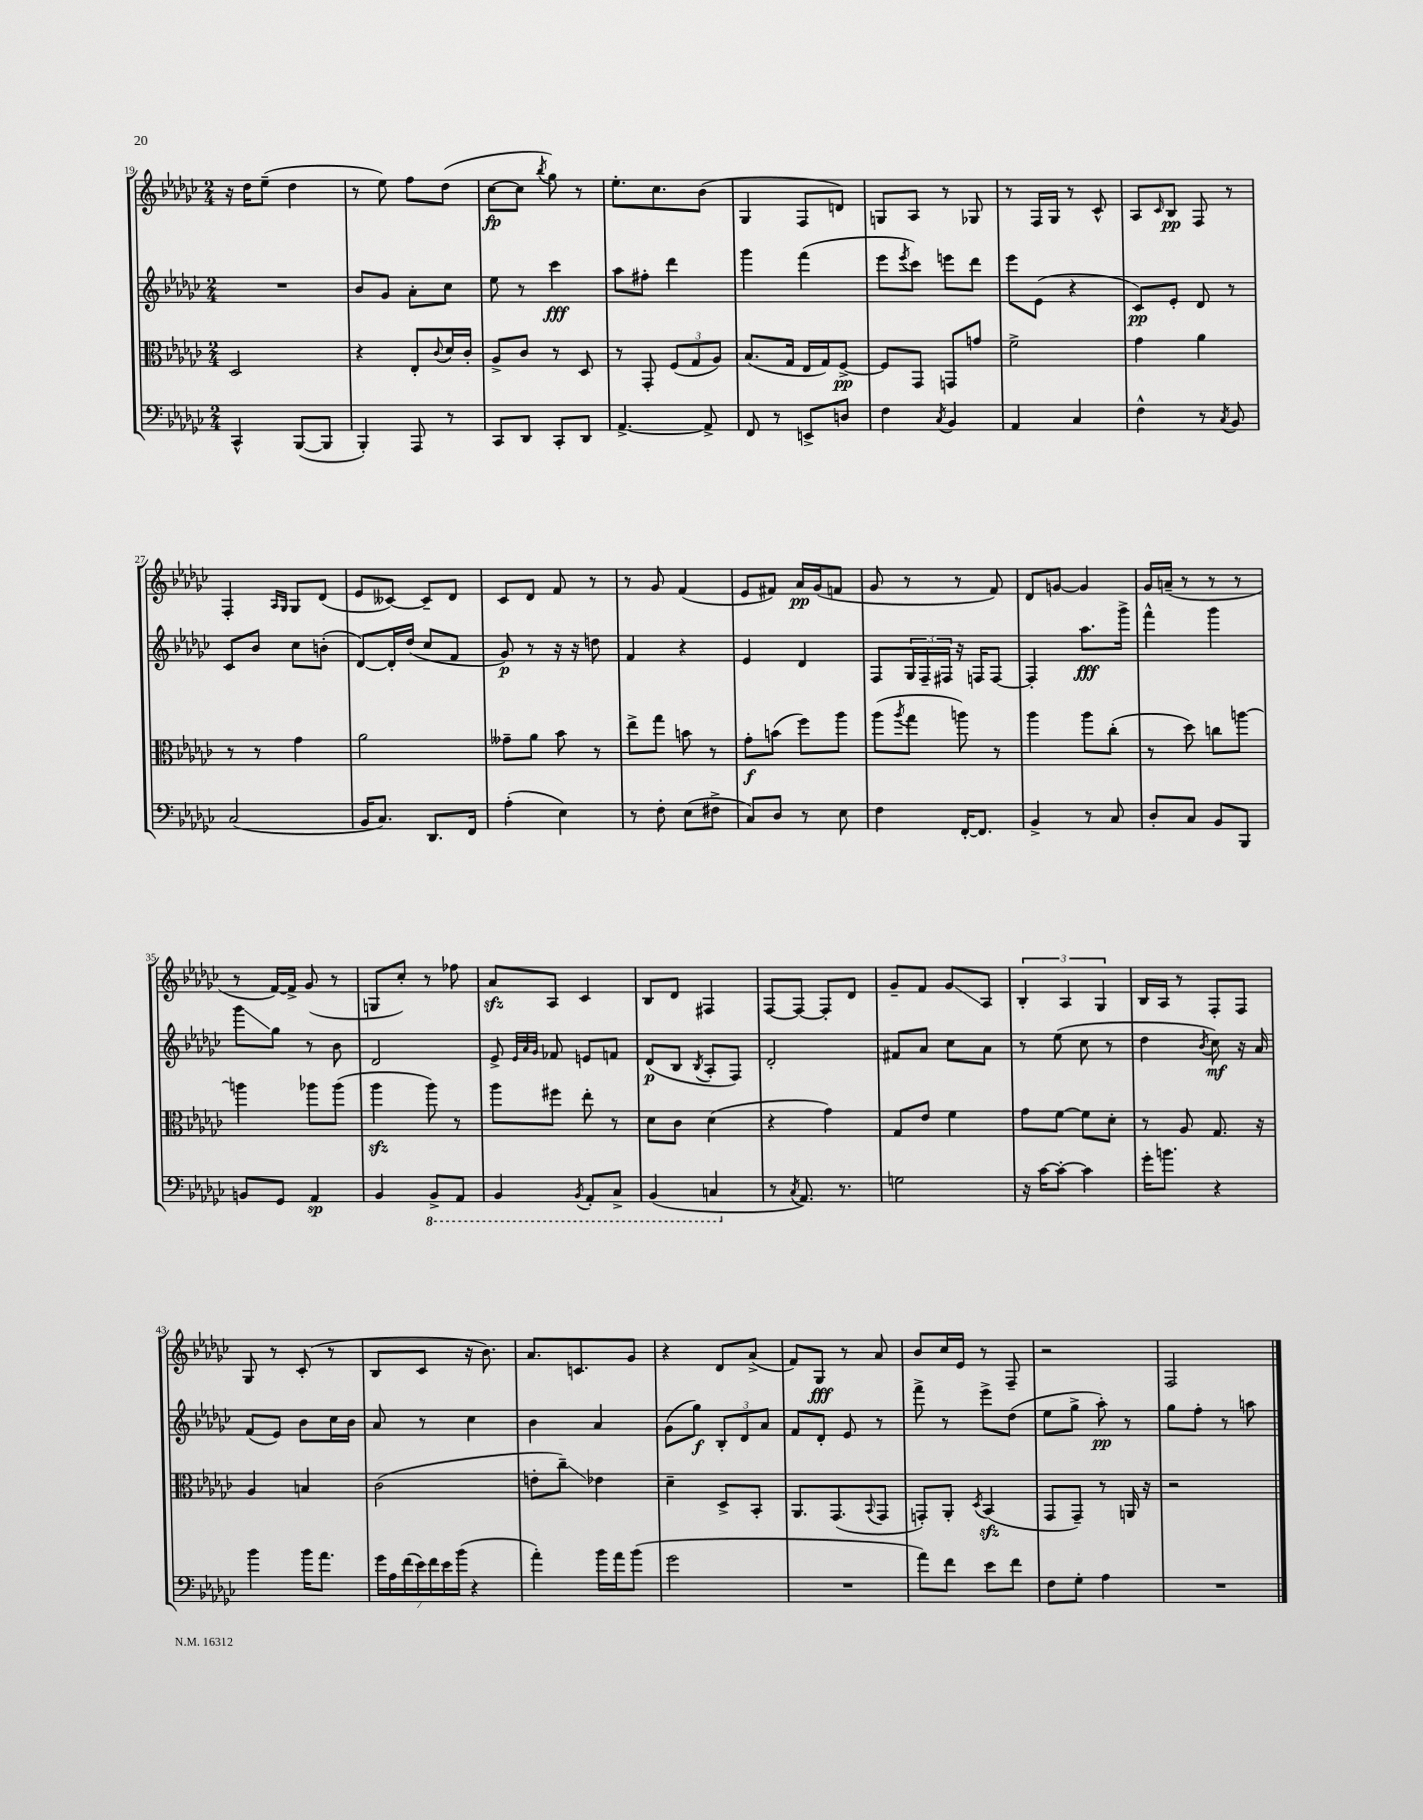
<<
\new StaffGroup <<
\new Staff = "s0" {
    \clef treble \key ges \major \numericTimeSignature \time 2/4
    r16 des''16 ees''8--( des''4 |
    r8 ees''8) f''8 des''8( |
    ces''8~\fp ces''8 \acciaccatura { bes''8 } ges''8) r8 |
    ees''8.-. ces''8. bes'8( |
    ges4 f8 d'8) |
    g8 aes8 r8 ges8 |
    r8 f16 ges16 r8 ces'8-^ |
    aes8 \grace { ces'16 } bes8\pp f8 r8 |
    f4-. \grace { aes16 ges16 } ges8 des'8( |
    ees'8 ceses'8~) ceses'8-- des'8 |
    ces'8 des'8 f'8 r8 |
    r8 ges'8 f'4( |
    ees'8 fis'8) aes'16\pp ges'16( f'8 |
    ges'8 r8 r8 f'8) |
    des'8 g'8~ g'4 |
    ges'16 a'16--( r8 r8 r8 |
    r8 f'16~) f'16-> ges'8( r8 |
    g8 ces''8-.) r8 fes''8 |
    aes'8\sfz aes8 ces'4 |
    bes8 des'8 fis4 |
    f8~ f8~ f8-. des'8 |
    ges'8-- f'8 ges'8\glissando aes8 |
    \tuplet 3/2 { bes4-. aes4 ges4 } |
    bes16 aes16 r8 f8-. f8 |
    ges8 r8 ces'8-.( r8 |
    bes8 ces'8 r16 bes'8.) |
    aes'8. c'8. ges'8 |
    r4 des'8 aes'8->( |
    f'8) ges8\fff r8 aes'8 |
    bes'8 ces''16 ees'16 r8 f8-- |
    r2 |
    f2 \bar "|." |
}
\new Staff = "s1" {
    \clef treble \key ges \major \numericTimeSignature \time 2/4
    R2 |
    bes'8 ges'8 aes'8-. ces''8 |
    ees''8 r8 ces'''4\fff |
    aes''8 fis''8-. des'''4 |
    ges'''4 f'''4( |
    ees'''8 \acciaccatura { ees'''8 } ces'''8) e'''8 des'''8 |
    ees'''8 ees'8( r4 |
    ces'8\pp) ees'8-. des'8 r8 |
    ces'8 bes'8 ces''8 b'8-.( |
    des'8~) des'16-. des''16( ces''8 f'8 |
    ges'8\p) r8 r16 r16 d''8 |
    f'4 r4 |
    ees'4 des'4 |
    f8 \tuplet 3/2 { ges16 f16-- fis16 } r16 f16 f8~ |
    f4-. aes''8.\fff ges'''16-> |
    f'''4-^ ges'''4 |
    ges'''8\glissando ges''8 r8 bes'8 |
    des'2 |
    ees'8-> \grace { ees'32 aes'32 ges'32 } fes'8 e'8 f'8 |
    des'8\p( bes8 \acciaccatura { bes8 } aes8-. f8) |
    des'2-. |
    fis'8 aes'8 ces''8 aes'8 |
    r8 ees''8( ces''8 r8 |
    des''4 \acciaccatura { bes'8 } ces''8\mf) r16 aes'16 |
    f'8( ees'8) bes'8 ces''16 bes'16 |
    aes'8 r8 ces''4 |
    bes'4 aes'4 |
    ges'8( ges''8\f) \tuplet 3/2 { bes8-. des'8 aes'8 } |
    f'8 des'8-. ees'8 r8 |
    f'''8-> r8 ees'''8-> des''8( |
    ees''8 ges''8-> aes''8-.\pp) r8 |
    ges''8 f''8-. r8 a''8 \bar "|." |
}
\new Staff = "s2" {
    \clef alto \key ges \major \numericTimeSignature \time 2/4
    des2 |
    r4 ees8-. \appoggiatura { ces'8 } des'16 ces'16-. |
    aes8-> ces'8 r8 des8 |
    r8 ges,8-. \tuplet 3/2 { f8( ges8 aes8) } |
    bes8.( ges16 ees16 ges16) f8~->\pp |
    f8 ges,8 g,8 g'8 |
    f'2-> |
    ges'4 aes'4 |
    r8 r8 ges'4 |
    aes'2 |
    geses'8-- aes'8 bes'8 r8 |
    ees''8-> ges''8 b'8 r8 |
    ges'8-.\f b'8( f''8) aes''8 |
    aes''8( \acciaccatura { aes''8 } ges''8 a''8) r8 |
    aes''4 aes''8 ces''8-.( |
    r8 des''8) c''8 a''8~ |
    a''4 aes''8 aes''8( |
    aes''4\sfz aes''8) r8 |
    aes''8 fis''8 ees''8-. r8 |
    des'8 ces'8 des'4( |
    r4 ges'4) |
    ges8 ees'8 f'4 |
    ges'8 f'8~ f'8 des'8-. |
    r8 aes8 ges8. r16 |
    aes4 b4 |
    ces'2( |
    e'8-. ces''8--\glissando) ees'4 |
    des'4-- des8-> bes,8-. |
    aes,8. ges,8.( \appoggiatura { bes,8 } ges,8 |
    g,8-.) aes,8-. \acciaccatura { des8 } bes,4\sfz( |
    ges,8 ges,8--) r8 a,16 r16 |
    r2 \bar "|." |
}
\new Staff = "s3" {
    \clef bass \key ges \major \numericTimeSignature \time 2/4
    ces,4-^ bes,,8~( bes,,8 |
    bes,,4-.) aes,,8 r8 |
    ces,8 des,8 ces,8-. des,8 |
    aes,4.~-> aes,8-> |
    f,8 r8 e,8-> d8 |
    f4 \acciaccatura { ces8 } bes,4 |
    aes,4 ces4 |
    f4-^ r8 \acciaccatura { ces8 } bes,8 |
    ces2( |
    bes,16 ces8.) des,8. f,16 |
    aes4-.( ees4) |
    r8 f8-. ees8( fis8-> |
    ces8) des8 r8 ees8 |
    f4 f,16~-. f,8. |
    bes,4-> r8 ces8 |
    des8-. ces8 bes,8 bes,,8 |
    b,8 ges,8 aes,4\sp |
    bes,4 \ottava #-1 bes,,8-> aes,,8 |
    bes,,4 \acciaccatura { bes,,8 } aes,,8-. ces,8-> |
    bes,,4( c,4 \ottava #0 |
    r8 \acciaccatura { ces8 } aes,8.) r8. |
    g2 |
    r16 ces'16~ ces'8~-. ces'4 |
    ges'16-. b'8. r4 |
    bes'4 bes'16 aes'8. |
    \tuplet 7/4 { ges'16 aes16 f'16( ees'16) f'16 ees'16 bes'16( } r4 |
    aes'4-.) bes'16 aes'16 bes'8( |
    ges'2 |
    R2 |
    aes'8) f'8 ees'8 f'8 |
    f8 ges8-. aes4 |
    R2 \bar "|." |
}
>>
>>
\layout { \context { \Score currentBarNumber = #19 } }
